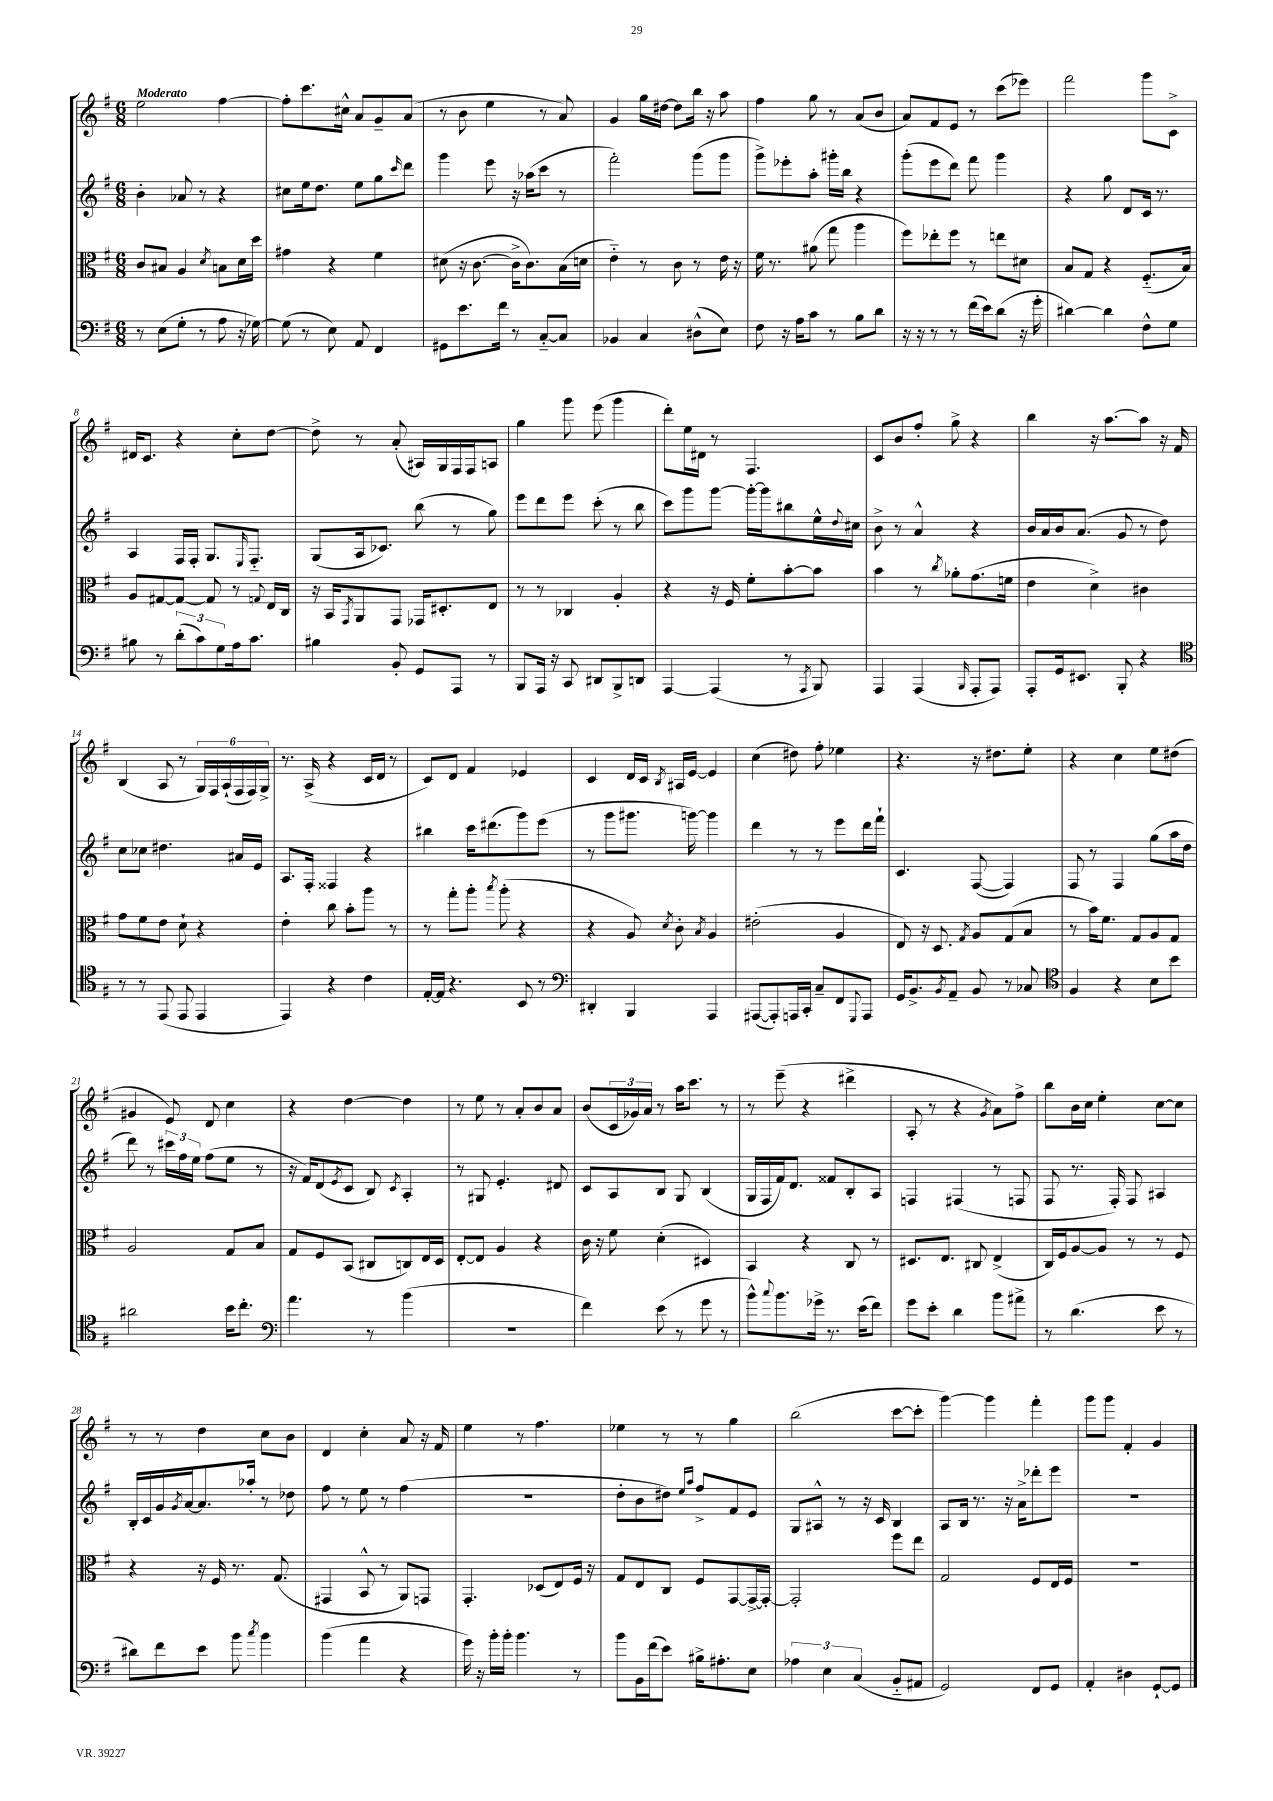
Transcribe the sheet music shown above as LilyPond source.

<<
\new StaffGroup <<
\new Staff = "s0" {
    \clef treble \key g \major \numericTimeSignature \time 6/8 \tempo "Moderato"
    e''2 fis''4~ |
    fis''8-. c'''8. cis''16-^ a'8 g'8-- a'8( |
    r8 b'8 e''4 r8 a'8) |
    g'4 g''16 dis''16~ dis''8 b''16 r16 a''8 |
    fis''4 g''8 r8 a'8( b'8 |
    a'8) fis'8 e'8 r8 c'''8( ees'''8) |
    fis'''2 g'''8 c'8-> |
    dis'16 c'8. r4 c''8-. d''8~ |
    d''8-> r8 a'8-.( ais16) g16 fis16 fis16 a8 |
    g''4 g'''8 e'''8( g'''4 |
    d'''8-.) e''16 dis'16 r8 fis4. |
    c'8 b'8 fis''8-. g''8-> r4 |
    b''4 r16 a''8.~ a''8 r16 fis'16 |
    b4( a8 r8 \tuplet 6/4 { g16) fis16 a16-!( fis16 fis16) g16-> } |
    r8. a16->( r4 c'16 d'16 r8 |
    c'8) d'8 fis'4 ees'4 |
    c'4 d'16 c'16 \acciaccatura { b8 } ais16 e'16~ e'4 |
    c''4( dis''8) fis''8-. ees''4 |
    r4. r16 dis''8. e''8-. |
    r4 c''4 e''8 dis''8( |
    gis'4 e'8) d'8 c''4 |
    r4 d''4~ d''4 |
    r8 e''8 r8 a'8-. b'8 a'8 |
    b'8( \tuplet 3/2 { c'16 ges'16) a'16 } r8 a''16 c'''8. r8 |
    r8 e'''8--( r4 dis'''4-> |
    a8-. r8 r4 \acciaccatura { g'8 } a'8) fis''8-> |
    b''8 b'16 c''16 e''4-. c''8~ c''8 |
    r8 r8 d''4 c''8 b'8 |
    d'4 c''4-. a'8 r16 fis'16 |
    e''4 r8 fis''4. |
    ees''4 r8 r8 g''4 |
    b''2( c'''8~ c'''8-. |
    g'''4~) g'''4 fis'''4-. |
    g'''8 g'''8 fis'4-. g'4 \bar "|." |
}
\new Staff = "s1" {
    \clef treble \key g \major \numericTimeSignature \time 6/8
    b'4-. aes'8 r8 r4 |
    cis''8 e''16 d''8. e''8 g''8 \grace { c'''16 } d'''8 |
    g'''4 e'''8 r16 aes''16( c'''8 r8 |
    fis'''2-.) g'''8( g'''8 |
    g'''8->) ees'''8-. a''8-. gis'''16-. b''16 r4 |
    g'''8-.( e'''8 d'''8) fis'''8 g'''4 |
    r4 g''8 d'8 c'16 r8. |
    a4 fis16 fis16-. g8. \grace { e16 } fis8.-_ |
    g8( a16 ces'8.) b''8( r8 g''8) |
    e'''8 d'''8 e'''8 c'''8-.( r8 b''8 |
    c'''8) g'''8 g'''8~ g'''16~-. g'''16 bis''8 e''16-^ \appoggiatura { d''8 } cis''16 |
    b'8-> r8 a'4-^ r4 |
    b'16 a'16 b'16 a'8.( g'8 r8 d''8) |
    c''8 ces''8 dis''4. ais'16 e'16 |
    a8. fis16-. fisis4 r4 |
    bis''4 c'''16 dis'''8.( g'''8) e'''8( |
    r8 g'''8 gis'''8. g'''16~) g'''4 |
    d'''4 r8 r8 e'''8 d'''16 fis'''16-! |
    c'4. fis8~( fis4) |
    fis8 r8 fis4 g''8( a''16 d''16 |
    d'''8) r8 \tuplet 3/2 { cis'''16 fis''16 e''16 } fis''8( e''8 r8 |
    r16 fis'16) d'8( \acciaccatura { e'8 } c'8 b8) \acciaccatura { c'8 } a4-. |
    r8 gis8 e'4.-. dis'8 |
    c'8 a8 b8 g8 b4( |
    g16 fis16 fis'16) d'8. fisis'8 b8-. a8 |
    f4 fis4( r8 f8 |
    fis8 r8. fis16-.) fis8 ais4 |
    b16-. c'16 g'16 \acciaccatura { g'8 } a'16~ a'8. aes''16-. r8 des''8 |
    fis''8 r8 e''8 r8 fis''4( |
    R2. |
    d''8-. b'8 dis''8) \grace { e''16 a''16 } fis''8-> fis'8 e'8 |
    g8 ais8-^ r8 r16 c'16 b4 |
    a8 b16 r8. r16 a'16-> des'''8-. e'''8 |
    R2. \bar "|." |
}
\new Staff = "s2" {
    \clef alto \key g \major \numericTimeSignature \time 6/8
    c'8 bis8 a4 \acciaccatura { d'8 } b8 d'16 d''16 |
    gis'4 r4 fis'4 |
    dis'8( r16 c'8.~ c'16-> c'8.) b16( d'16 |
    e'4-_) r8 c'8 r8 e'16 r16 |
    fis'16 r8. ais'8( g''8 a''4 |
    fis''8) ees''8-. fis''8 r8 e''8 dis'8 |
    b8 g8 r4 fis8.-_( b16) |
    a8 gis8~ gis8~ gis8 r8 \appoggiatura { g8 } e16 c16 |
    r16 b,16 \acciaccatura { g,8 } a,8 g,8 ges,16 dis8.-. e8 |
    r8 r8 ces4 a4-. |
    r4 r16 fis16 fis'8-. b'8~-. b'8 |
    b'4 r8 \acciaccatura { c''8 } aes'8-. g'8.( f'16 |
    e'4 d'4->) cis'4 |
    g'8 fis'8 e'8 d'8-! r4 |
    e'4-. c''8 b'8-. a''8 r8 |
    r8 g''8-. a''8-. \acciaccatura { b''8 } a''8-.( r4 |
    r4 a8) \acciaccatura { d'8 } c'8-. \acciaccatura { b8 } a4 |
    eis'2-.( a4 |
    e8) r16 d8. \acciaccatura { g8 } a8 g8( b8 |
    r8 b'16) fis'8. g8 a8 g8 |
    a2 g8 b8 |
    g8 fis8 b,8( cis8 c8) e16 d16 |
    e8~-. e8 a4 r4 |
    c'16 r16 fis'8 d'4-.( dis4) |
    b,4 r4 c8 r8 |
    dis8. e8. cis8 e4->( |
    c16) fis16 a8~ a8 r8 r8 fis8 |
    r4 r16 fis16 r8. g8.( |
    gis,4 b,8-^ r8 a,8) g,8 |
    g,4.-. des8( e8) fis16 r16 |
    g8 e8 c8 fis8 g,8~ g,16~-> g,16~-. |
    g,2-. fis''8 e''8 |
    g2 fis8 e16 fis16 |
    R2. \bar "|." |
}
\new Staff = "s3" {
    \clef bass \key g \major \numericTimeSignature \time 6/8
    r8 e8( g8-. r8 a8 r16 ges16~) |
    ges8( r8 e8) a,8 fis,4 |
    gis,8 e'8. fis'16 r8 c8~-_ c8 |
    bes,4 c4 dis8-^( e8) |
    fis8 r16 a16 c'8 r8 b8 d'8 |
    r16 r16 r8 r8 fis'16( e'16) d'8( r16 g'16-. |
    dis'4~) dis'4 fis8-^ g8 |
    bis8 r8 \tuplet 3/2 { d'8-.( c'8) g8 } a16 c'8. |
    bis4 b,8-. g,8 a,,8 r8 |
    b,,8 a,,16 r16 c,8 dis,8 b,,8-> d,8 |
    a,,4~ a,,4( r8 \acciaccatura { a,,8 } b,,8) |
    a,,4 a,,4( \grace { b,,16 } a,,8-. a,,8) |
    a,,8-. g,16 eis,8. b,,8-. r4 |
    \clef tenor r8 r8 e,8( e,8 e,4 |
    e,4) r4 c'4 |
    e16~-. e16 r4. b,8 r8 |
    \clef bass dis,4-. b,,4 a,,4 |
    ais,,8~( ais,,8-.) a,,16 c,16-. c8-- fis,8 \appoggiatura { g,,8 } a,,8 |
    g,16 b,8.-> \acciaccatura { b,8 } a,8-- b,8 r8 ces8 |
    \clef tenor fis4 r4 b8 b'8 |
    ais'2 b'16 c''8.-. |
    \clef bass a'4. r8 b'4( |
    R2. |
    fis'4) e'8( r8 g'8 r8 |
    b'8-^) \appoggiatura { c''8 } b'8. ges'16-> r8. e'16( fis'8) |
    g'8 e'8-. d'4 b'8 ais'8-> |
    r8 d'4.( e'8 r8 |
    dis'8) fis'8 e'8 b'8 \acciaccatura { c''8 } b'4 |
    b'4( a'4 r4 |
    g'16) r16 b'16-. b'16-. b'4. r8 |
    b'8 b,16 fis'16( e'8) bis16-> ais8.-. e8 |
    \tuplet 3/2 { aes4 e4 c4( } b,8-_ ais,8 |
    g,2) fis,8 g,8 |
    a,4-. dis4 g,8~-! g,8 \bar "|." |
}
>>
>>
